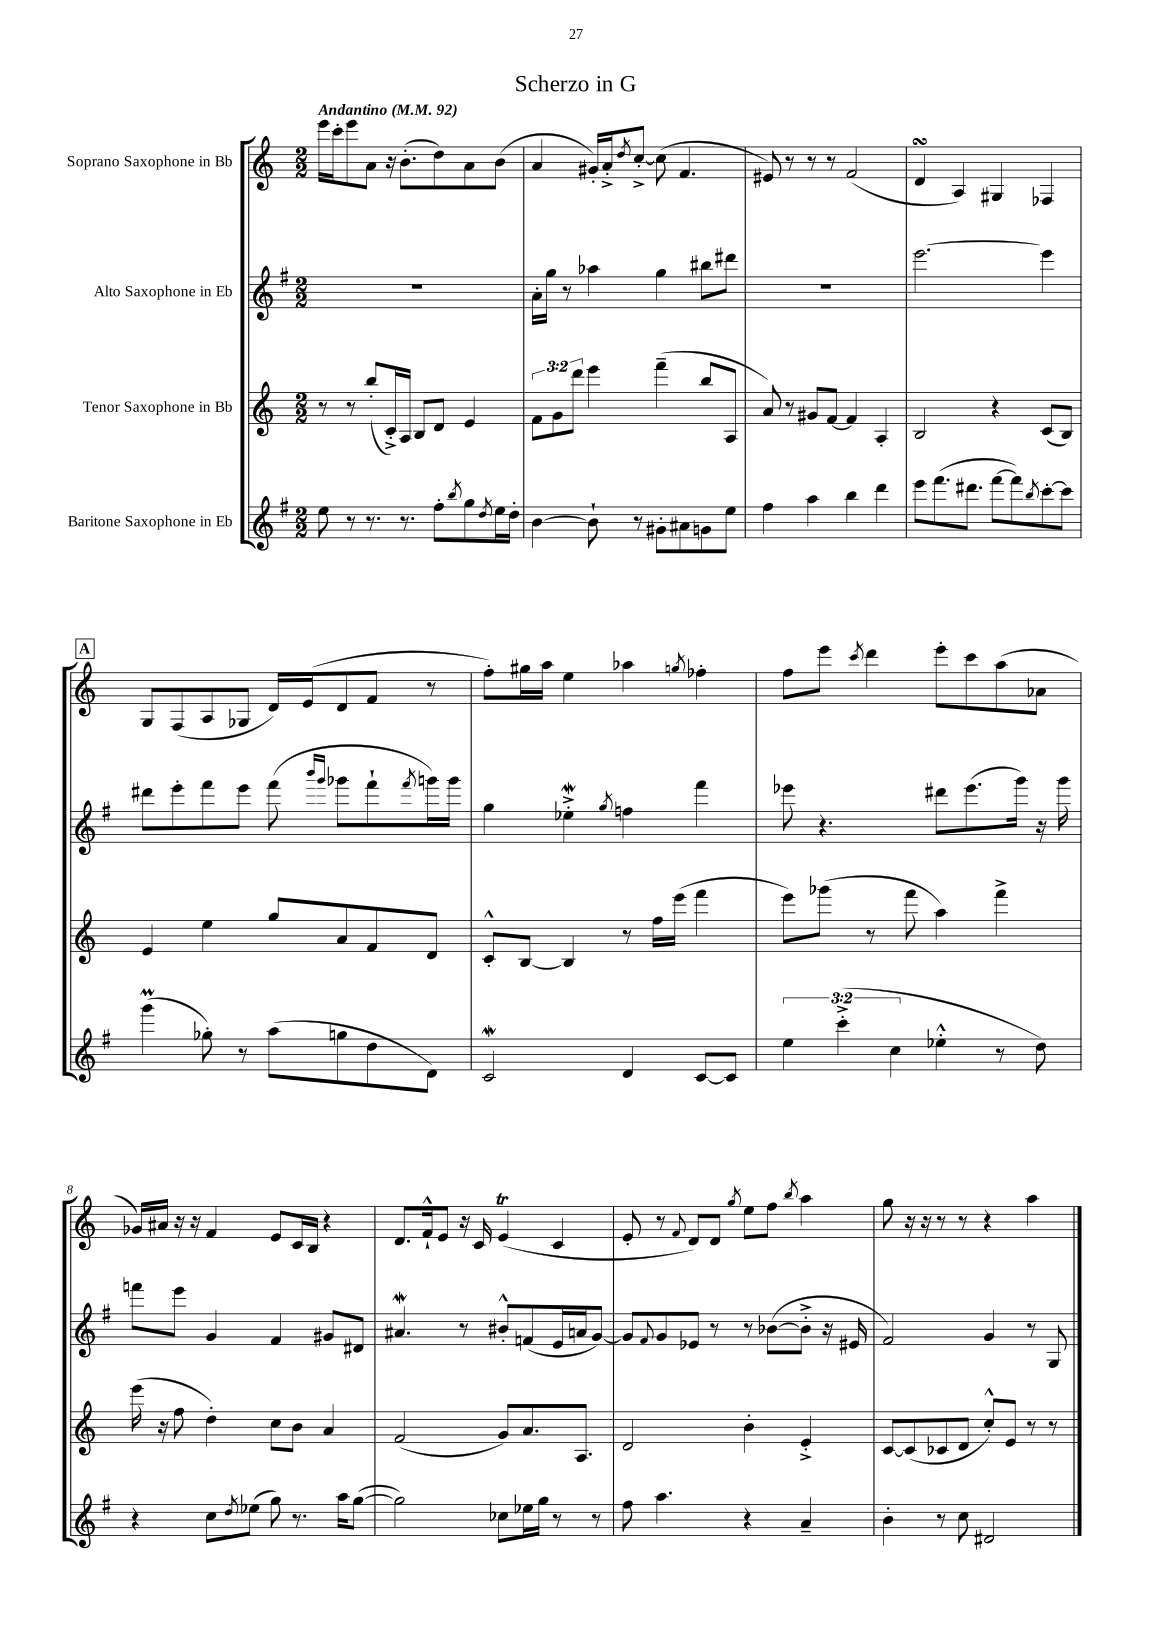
\header { title = "Scherzo in G" }
<<
\new StaffGroup <<
\new Staff = "s0" \with { instrumentName = "Soprano Saxophone in Bb" } {
    \clef treble \key c \major \numericTimeSignature \time 2/2 \tempo "Andantino" 4 = 92
    e'''16 c'''16-. e'''8 a'8 r16 b'8.-.( d''8) a'8 b'8( |
    a'4 gis'16-.) a'16-.-> \acciaccatura { d''8 } c''8~-.-> c''8( f'4. |
    eis'8) r8 r8 r8 f'2( |
    d'4\turn a4) gis4 fes4 |
    \mark \markup { \box "A" } g8 f8( a8 ges8 d'16) e'16( d'8 f'8 r8 |
    f''8-.) gis''16 a''16 e''4 aes''4 \acciaccatura { g''8 } fes''4-. |
    f''8 e'''8 \acciaccatura { c'''8 } d'''4 e'''8-. c'''8 a''8( aes'8 |
    ges'16) ais'16 r16 r16 f'4 e'8 c'16 b16 r4 |
    d'8. f'16-!-^ e'8 r16 c'16 e'4\trill( c'4 |
    e'8-. r8 \appoggiatura { f'8 } d'8) d'8 \acciaccatura { g''8 } e''8 f''8 \acciaccatura { b''8 } a''4 |
    g''8 r16 r16 r8 r8 r4 a''4 \bar "|." |
}
\new Staff = "s1" \with { instrumentName = "Alto Saxophone in Eb" } {
    \clef treble \key g \major \numericTimeSignature \time 2/2
    R1 |
    a'16-. g''16 r8 aes''4 g''4 bis''8 dis'''8 |
    R1 |
    e'''2.~ e'''4 |
    \mark \markup { \box "A" } dis'''8 e'''8-. fis'''8 e'''8 fis'''8( \grace { b'''16 g'''16 } ges'''8 fis'''8-! \acciaccatura { fis'''8 } g'''16) g'''16 |
    g''4 ees''4-.->\mordent \acciaccatura { g''8 } f''4 fis'''4 |
    ees'''8 r4. dis'''8 ees'''8.( g'''16) r16 g'''16 |
    f'''8 e'''8 g'4 fis'4 gis'8 dis'8 |
    ais'4.\mordent r8 bis'8-.-^ f'8( e'16 a'16 g'8~) |
    g'8 \appoggiatura { fis'8 } g'8 ees'8 r8 r8 bes'8~( bes'8-.-> r16 eis'16 |
    fis'2) g'4 r8 g8 \bar "|." |
}
\new Staff = "s2" \with { instrumentName = "Tenor Saxophone in Bb" } {
    \clef treble \key c \major \numericTimeSignature \time 2/2 \override Staff.TupletNumber.text = #tuplet-number::calc-fraction-text
    r8 r8 b''8-.( c'16-.->) a16 b8 d'8 e'4 |
    \tuplet 3/2 { f'8 g'8 d'''8 } e'''4 f'''4--( b''8 a8 |
    a'8) r8 gis'8 f'8~ f'4 a4-. |
    b2 r4 c'8( b8) |
    \mark \markup { \box "A" } e'4 e''4 g''8 a'8 f'8 d'8 |
    c'8-.-^ b8~ b4 r8 f''16 e'''16( f'''4 |
    e'''8) ges'''8( r8 f'''8 a''4) f'''4-> |
    e'''16( r16 f''8 d''4-.) c''8 b'8 a'4 |
    f'2( g'8) a'8. a8. |
    d'2 b'4-. e'4-.-> |
    c'8~ c'8( ces'8 d'8 c''8-.-^) e'8 r8 r8 \bar "|." |
}
\new Staff = "s3" \with { instrumentName = "Baritone Saxophone in Eb" } {
    \clef treble \key g \major \numericTimeSignature \time 2/2 \override Staff.TupletNumber.text = #tuplet-number::calc-fraction-text
    e''8 r8 r8. r8. fis''8-. \acciaccatura { b''8 } g''8 \acciaccatura { d''8 } e''16 d''16-. |
    b'4~ b'8-! r8 gis'8-. ais'8 g'8 e''8 |
    fis''4 a''4 b''4 d'''4 |
    e'''8 fis'''8.( dis'''8. fis'''8~ fis'''8) \acciaccatura { b''8 } c'''8~-. c'''8 |
    \mark \markup { \box "A" } g'''4\prall( ges''8-.) r8 a''8( g''8 d''8 d'8) |
    c'2\mordent d'4 c'8~ c'8 |
    \tuplet 3/2 { e''4 c'''4-.->( c''4 } ees''4-.-^ r8 d''8) |
    r4 c''8 \acciaccatura { d''8 } ees''8( g''8) r8. a''16 g''8~( |
    g''2) ces''8 ees''16 g''16 r8 r8 |
    fis''8 a''4. r4 a'4-- |
    b'4-. r8 c''8 dis'2 \bar "|." |
}
>>
>>
